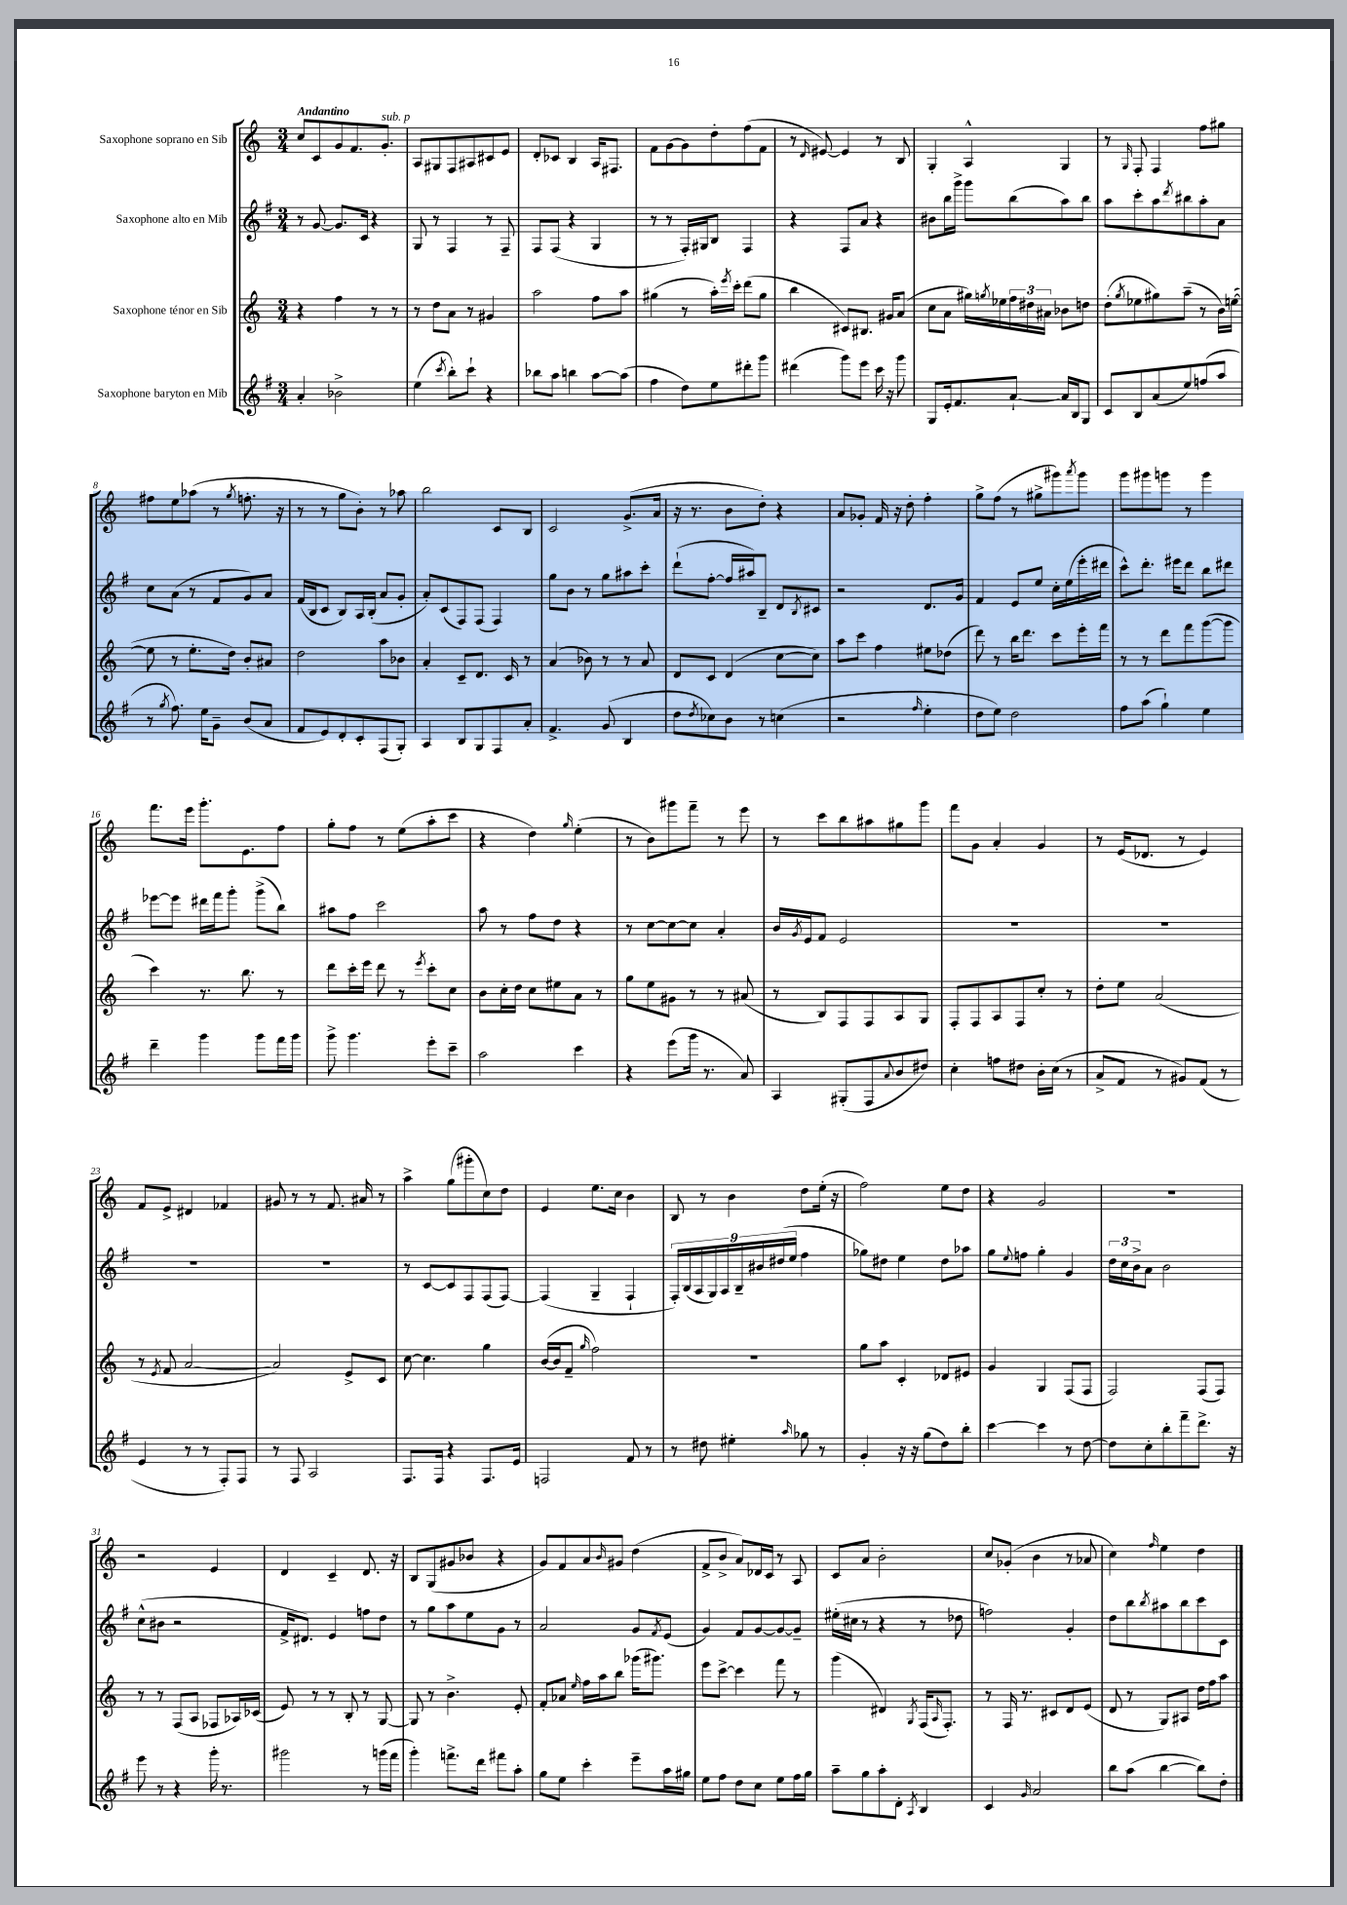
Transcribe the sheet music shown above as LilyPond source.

<<
\new StaffGroup <<
\new Staff = "s0" \with { instrumentName = "Saxophone soprano en Sib" } {
    \clef treble \key c \major \numericTimeSignature \time 3/4 \tempo "Andantino"
    c''8 c'8 g'8 f'8. g'8.-.^\markup { \italic "sub. p" } |
    a8 gis8 f8 ais8 cis'8 e'8 |
    d'8-. ces'8 b4 a16 fis8. |
    f'8 g'8~ g'8 d''8-. f''8( f'8 |
    r8 \grace { d'16 } eis'8~) eis'4 r8 b8 |
    g4-. a4-^ g4 |
    r8 \grace { g16 } f8-. f4 f''8 gis''8 |
    fis''8 e''8 aes''8( r8 \acciaccatura { g''8 } f''8.-. r16 |
    r8 r8 g''8 b'8-.) r8 aes''8 |
    b''2 c'8 b8 |
    c'2 g'8.->( a'16 |
    r16 r8. b'8 d''8-.) r4 |
    a'8 ges'8-. f'16 r16 d''8-. f''4-. |
    g''8-> f''8( r8 gis''8-> gis'''8) \acciaccatura { a'''8 } gis'''8 |
    g'''8 gis'''8 g'''8 r8 g'''4 |
    f'''8. e'''16 g'''8.-. e'8. f''8 |
    g''8-. f''8 r8 e''8( a''8-. c'''8 |
    r4 d''4) \grace { g''16 } e''4-.( |
    r8 b'8) gis'''8 f'''8-- r8 e'''8 |
    r8 c'''8 b''8 ais''8 gis''8 g'''8 |
    f'''8 g'8 a'4-. g'4 |
    r8 e'16( des'8. r8 e'4) |
    f'8 e'8-> dis'4 fes'4 |
    gis'8 r8 r8 f'8. ais'16 r8 |
    a''4-> g''8( gis'''8-. c''8) d''8 |
    e'4 e''8. c''16 b'4 |
    b8 r8 b'4 d''8 e''16-.( r16 |
    f''2) e''8 d''8 |
    r4 g'2 |
    R2. |
    r2 e'4 |
    d'4 c'4-- d'8. r16 |
    b8 g8( gis'8 bes'8 r4 |
    g'8) f'8 a'8 \grace { b'16 } gis'8 d''4( |
    f'8-> b'8-> a'8) des'16 c'16 r8 a8 |
    c'8 a'8 b'2-. |
    c''8 ges'8-.( b'4 r8 aes'8 |
    c''4) \grace { f''16 } e''4 d''4 \bar "|." |
}
\new Staff = "s1" \with { instrumentName = "Saxophone alto en Mib" } {
    \clef treble \key g \major \numericTimeSignature \time 3/4
    r8 g'8~ g'8. c'16 r4 |
    g8 r8 fis4 r8 fis8-- |
    fis8 fis8( r4 g4 |
    r8 r8 fis16-.) gis16 b8 fis4 |
    r4 fis8 a'8 r4 |
    bis'8 b''16 g'''16-> g'''8 b''8( a''8) b''8 |
    a''8 c'''8-. a''8 \acciaccatura { d'''8 } bis''8 a''8-. a'8 |
    c''8 a'8( r8 fis'8 g'8) a'8 |
    fis'16( b16 c'8 b8) a16 b16-.( a'8 g'8-. |
    a'8-.) c'8( fis8) fis8( fis4) |
    g''8 b'8 r8 g''8 ais''8 c'''8-. |
    d'''8-!( fis''8~-. fis''16 ais''16) b8-- d'8 \acciaccatura { b8 } cis'8 |
    r2 d'8. g'16 |
    fis'4 e'8 e''8 c''16-. e''16( e'''16-. dis'''16 |
    c'''8-^) d'''8.-. eis'''16 d'''8 b''8 dis'''8 |
    ees'''8~ ees'''8 dis'''16 fis'''16 g'''8-. g'''8->( b''8) |
    ais''8 fis''8 c'''2 |
    a''8 r8 fis''8 d''8 r4 |
    r8 c''8~ c''8~ c''8 a'4-. |
    b'16 \acciaccatura { g'8 } e'16 fis'8 e'2 |
    R2. |
    R2. |
    R2. |
    R2. |
    r8 c'8~ c'8 fis8 fis8( fis8~) |
    fis4( g4-- fis4-! |
    \tuplet 9/8 { fis16-.) b16( a16 g16) a16 b16-- bis'16 dis''16( e''16 } fis''4 |
    ges''8) dis''8 e''4 dis''8 aes''8 |
    g''8 \appoggiatura { e''8 } f''8 g''4-. g'4 |
    \tuplet 3/2 { d''16 c''16 b'16-> } a'8 b'2 |
    c''8-^( bis'8 r2 |
    fis'16-> dis'8.) e'4 f''8 d''8 |
    r8 g''8 a''8 e''8 g'8 r8 |
    a'2 g'8 \acciaccatura { fis'8 } e'8( |
    g'4) fis'8 g'8~ g'8~ g'8-- |
    eis''16-.( cis''16 r8 r4 r8 des''8 |
    f''2) g'4-. |
    d''8 b''8 \acciaccatura { b''8 } ais''8 b''8 c'''8 c'8 \bar "|." |
}
\new Staff = "s2" \with { instrumentName = "Saxophone ténor en Sib" } {
    \clef treble \key c \major \numericTimeSignature \time 3/4
    r4 f''4 r8 r8 |
    r8 d''8 a'8 r8 gis'4 |
    a''2 f''8 a''8 |
    gis''4( r8 a''16-.) \acciaccatura { e'''8 } c'''16-. d'''8( gis''8 |
    b''4 cis'8) bis8. gis'16 a'8( |
    c''8 a'8 gis''16) \acciaccatura { g''8 } ees''16 \tuplet 3/2 { f''16 dis''16 ais'16 } bes'8 d''8 |
    d''8-.( \acciaccatura { g''8 } ees''8 gis''8) a''8--( r8 b'16) e''16~( |
    e''8 r8 e''8.-. d''16) b'8-. ais'8 |
    d''2 a''8 bes'8 |
    a'4-. c'8-- d'8. c'16 r8 |
    a'4( bes'8) r8 r8 a'8 |
    d'8 c'8 d'4( c''8~ c''8) |
    a''8 c'''8 f''4 eis''8 des''8( |
    d'''8) r8 b''16 d'''8. c'''8 e'''16-. f'''16 |
    r8 r8 d'''8 f'''8 g'''8~( g'''8 |
    c'''4) r8. b''8. r8 |
    d'''8 c'''16-. e'''16 d'''8 r8 \acciaccatura { e'''8 } c'''8-. c''8 |
    b'8 c''16-. d''16 c''8 eis''8 a'8 r8 |
    g''8 e''8 gis'8 r8 r8 ais'8( |
    r8 b8) f8 f8 a8 g8 |
    f8-. f8 a8 f8 c''8-. r8 |
    d''8-. e''8 a'2( |
    r8 \acciaccatura { e'8 } f'8 a'2~ |
    a'2) e'8-> c'8 |
    c''8~ c''4. g''4 |
    b'16~( b'16 f'8-- \grace { g''16 } f''2) |
    R2. |
    g''8 a''8 c'4-. des'8 eis'8 |
    g'4 g4 f8( f8 |
    f2) f8( f8) |
    r8 r8 f8( a8 fes8 aes16) ces'16( |
    e'8) r8 r8 b8-. r8 g8~ |
    g8 r8 b'4.-> e'8-. |
    f'8-. aes'8 \grace { e''16 } f''16 a''16 b''8 ges'''16( gis'''8.) |
    e'''8 c'''8~-> c'''4 f'''8 r8 |
    g'''4( dis'4) \acciaccatura { g8 } f16( \grace { a16 } f8.-.) |
    r8 f16 r8. cis'8 d'8 e'8( |
    d'8 r8 g8) ais8 d''16 f''16 a''8 \bar "|." |
}
\new Staff = "s3" \with { instrumentName = "Saxophone baryton en Mib" } {
    \clef treble \key g \major \numericTimeSignature \time 3/4
    a'4-. bes'2-> |
    e''4( \acciaccatura { c'''8 } b''8-.) c'''8-! r4 |
    bes''8 a''8 b''4 a''8~ a''8( |
    fis''4 d''8) e''8 dis'''8-. g'''8 |
    dis'''4( g'''8) e'''8 c'''16 r16 g'''8 |
    g8 e'16-. fis'8. a'8~-! a'16 b16 g8 |
    c'8 b8 a'8( e''8) f''8( a''8 |
    r8 \acciaccatura { g''8 } fis''8.) e''16 g'8-- b'8( a'8 |
    fis'8 e'8) d'8-. c'8-. fis8( g8-.) |
    a4 b8 g8 fis8 a'8-. |
    fis'4.-> g'8( b4 |
    d''8 \acciaccatura { d''8 } ces''8) b'8 r8 c''4( |
    r2 \grace { fis''16 } e''4-. |
    d''8 e''8) d''2 |
    fis''8 a''8( g''4-!) e''4 |
    d'''4-- g'''4 g'''8 fis'''16 g'''16 |
    g'''8-> g'''4. e'''8-. c'''8-- |
    a''2 c'''4 |
    r4 e'''8( g'''16 r8. a'8) |
    a4 gis8-.( fis8 \appoggiatura { a'8 } b'8 dis''8) |
    c''4-. f''8 dis''8 b'16-. c''16( r8 |
    a'8-> fis'8 r8 gis'8) fis'8( r8 |
    e'4 r8 r8 fis8-.) fis8 |
    r8 fis8 a2 |
    fis8. fis16 r4 fis8. e'16 |
    f2 fis'8 r8 |
    r8 dis''8 eis''4-. \grace { a''16 } ges''8 r8 |
    g'4-. r16 r16 g''8( d''8) b''8-. |
    c'''4~ c'''4 r8 d''8~ |
    d''8 c''8-. b''8-. fis'''8-- d'''8.-> r16 |
    e'''8 r8 r4 g'''16-. r8. |
    gis'''2 r8 g'''16( fis'''16 |
    g'''4-.) f'''8.-> d'''16 fis'''8 a''8-. |
    g''8 e''8 c'''4-. e'''8-- a''16 gis''16 |
    e''8 fis''8 d''8 c''8 e''8 fis''16 g''16 |
    a''8-- g''8 a''8-. d'8-. \acciaccatura { a8 } b4 |
    c'4 \grace { g'16 } a'2 |
    b''8 a''8( b''4~ b''8) d''8-. \bar "|." |
}
>>
>>
